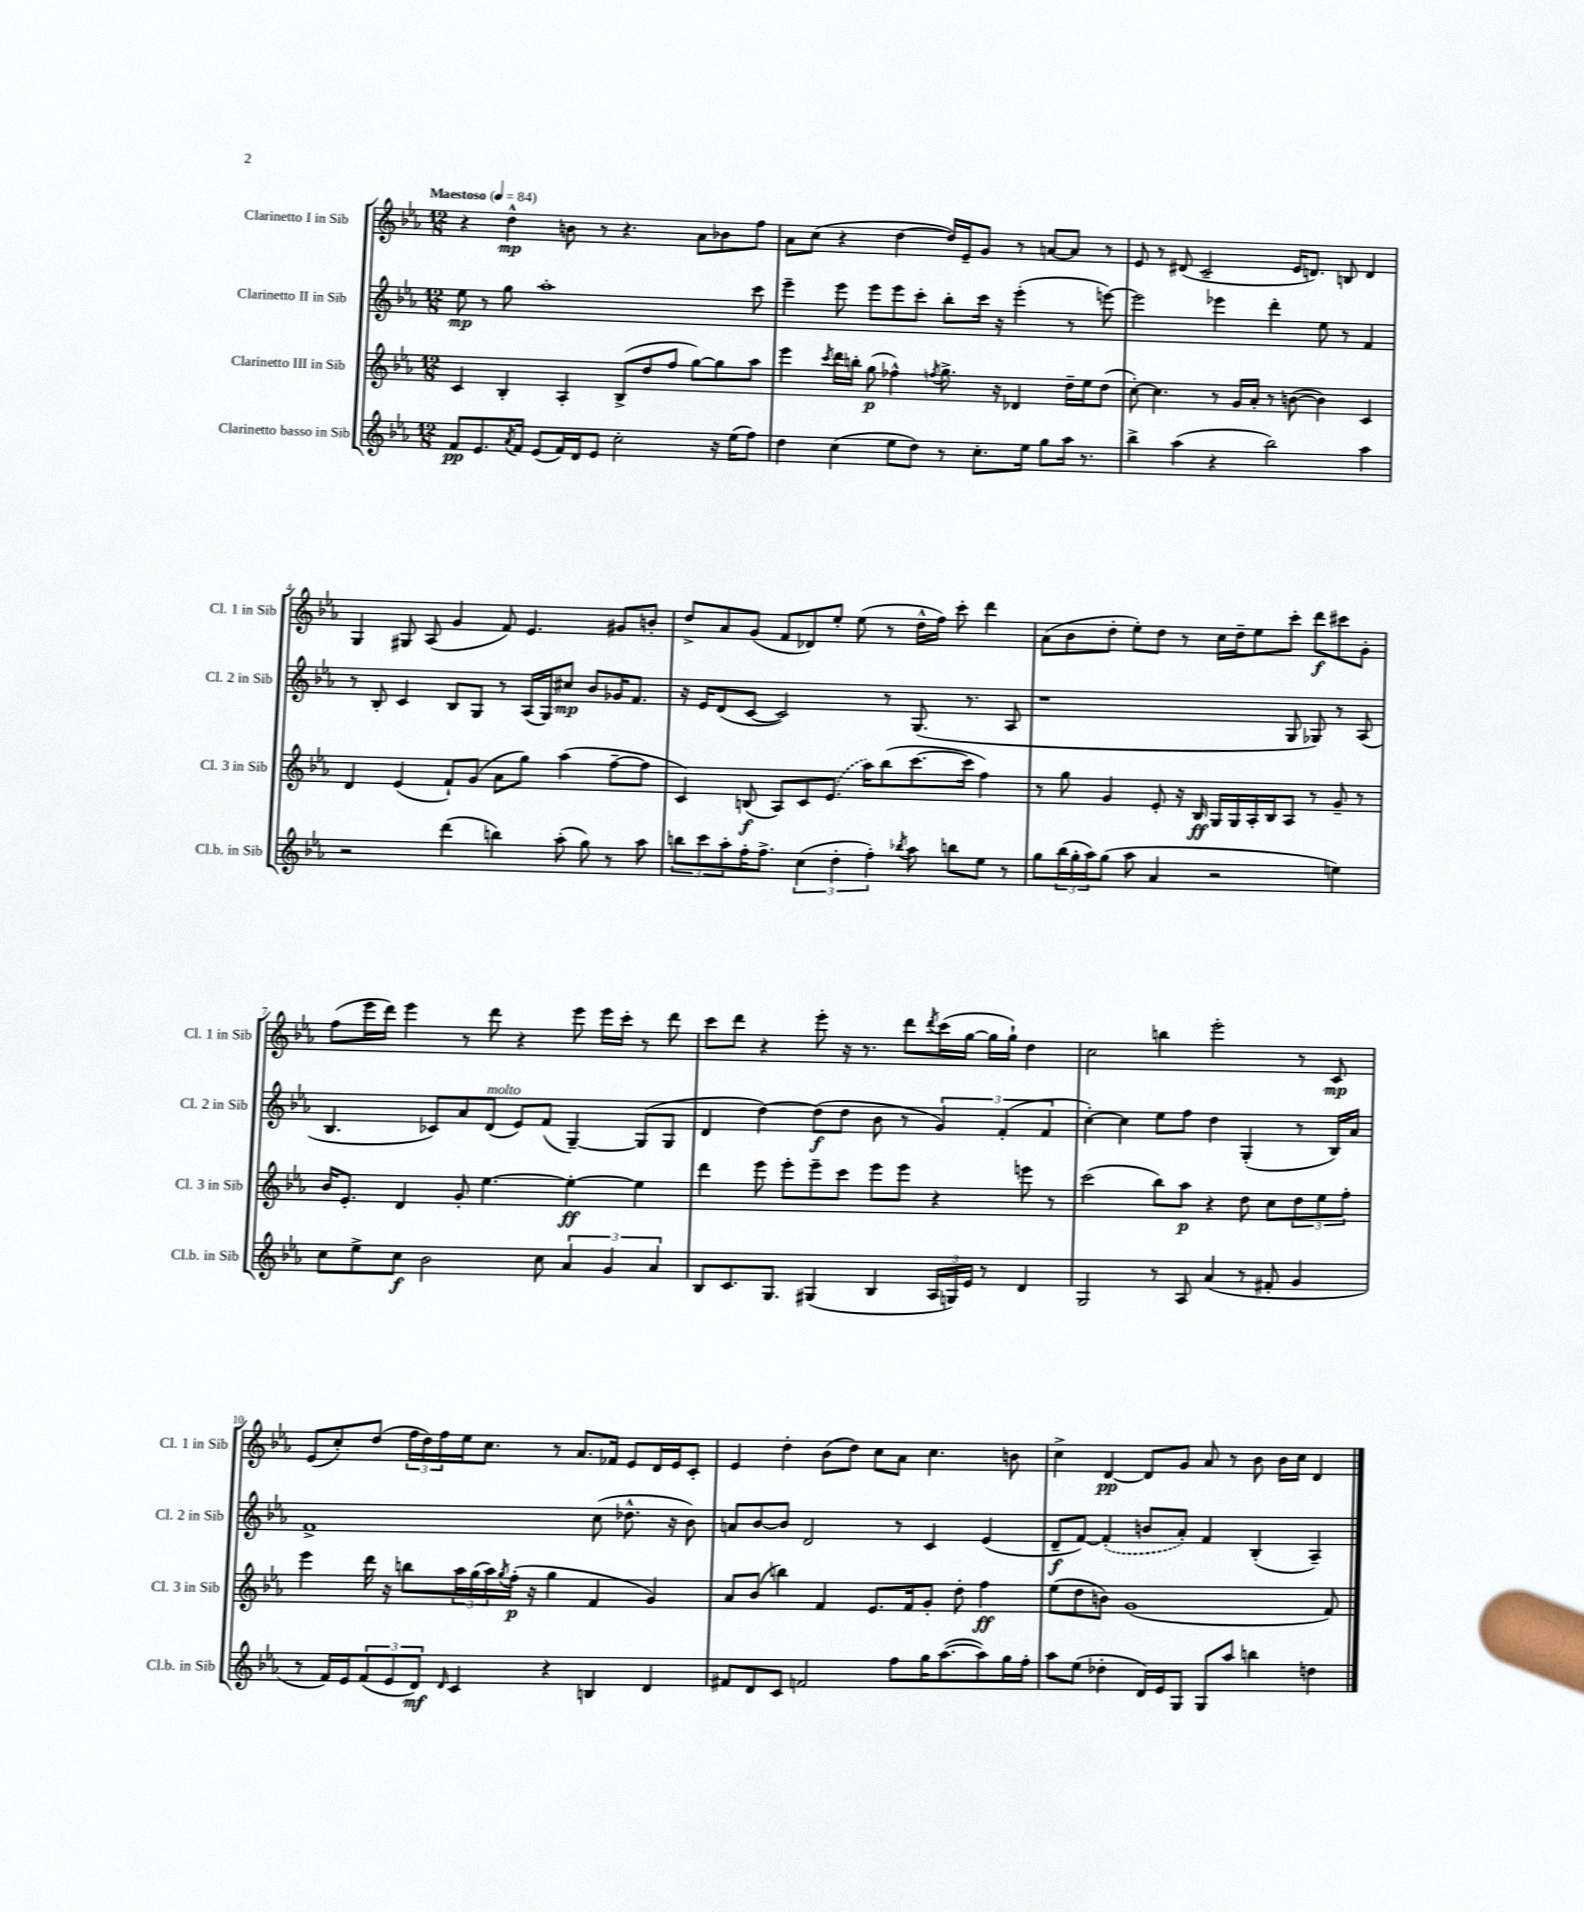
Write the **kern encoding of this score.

**kern	**kern	**kern	**kern
*staff4	*staff3	*staff2	*staff1
*clefG2	*clefG2	*clefG2	*clefG2
*k[b-e-a-]	*k[b-e-a-]	*k[b-e-a-]	*k[b-e-a-]
*M12/8	*M12/8	*M12/8	*M12/8
*MM84	*MM84	*MM84	*MM84
8f	4c	8ee-	4r
8.e-	.	8r	.
.	4B-'	8gg	4dd^^
8qa-	.	.	.
16f	.	.	.
(8e-	.	1aa-'	.
16f)	4A-'	.	8b
16d	.	.	.
8e-	.	.	8r
2cc'	(8B-^	.	4.r
.	8dd	.	.
.	8ff	.	.
.	[8gg)	.	8a-
16r	8gg]	.	8b-
(16ee-	.	.	.
8ff)	8aa-	8ccc	8ff
=	=	=	=
4dd	4eee-	4eee-~	8a-
.	.	.	(8cc
.	8qccc	.	.
(4cc	16ddd	8eee-	4r
.	16bb'	.	.
.	(8gg	8eee-	.
8ee-	4ff-^^)	8eee-	[4dd
8dd)	.	8ccc'	.
.	8qff	.	.
8r	8.gg^	8bb-'	16dd])
.	.	.	16e-~
8.cc'	.	16ccc	8g
.	16r	16r	.
.	4d-	(4eee-'	8r
16ee-	.	.	.
8gg	.	.	[8a
16aa-	16dd~	8r	8a]
8.r	16ee-	.	.
.	(8dd	[8eee)	8r
=	=	=	=
4bb-^	[8cc')	2eee]	8e-
.	4.cc]	.	8r
(4aa-	.	.	(8d#
.	.	.	2c~
4r	8r	4eee-	.
.	16g	.	.
.	16a-'	.	.
2bb-)	8r	4ddd'	.
.	([8b	.	16e-
.	.	.	8.d)
.	4b])	8ee-	.
.	.	8r	8B
4aa-	4c	4f	4d
=	=	=	=
2r	4d	8r	4G
.	.	8B-'	.
.	(4e-	4c	8G#
.	.	.	(8A-
(4ddd	8f`)	8B-	4g
.	(8g	8G	.
4bb)	8a-	8r	8f)
.	8gg)	(16A-	4.e-
.	.	16G)	.
(8aa-'	(4aa-	8cc#	.
8gg)	.	8b-	.
8r	[8ff~	16g-	8g#
.	.	8.f	.
8aa-	8ff]	.	8b'
=	=	=	=
12bb	4c)	16r	8dd^
.	.	16e-	.
12ccc	.	.	.
.	.	(8d	8a-
12aa-'	.	.	.
16ff'	(8B	[8c	(8g
8.ff^	.	.	.
.	8A-)	2c])	8f
(6cc	8c	.	8d-)
.	(8.e-	.	8ee-'
6dd'	.	.	.
.	.	.	(8ee-
.	16aa-)	.	.
6ff')	.	.	.
.	(8bb-	8r	8r
8qbb-	.	.	.
8aa-	[8.ccc	(8.G	16dd^^
.	.	.	16ff)
8bb	.	.	8ccc'
.	16ccc]	8.r	.
8ee-	4ff)	.	4ddd
8r	.	8A-	.
=	=	=	=
8gg	8r	1r	(8a-
(24bb-	8gg	.	8b-
24gg'	.	.	.
24aa-)	.	.	.
(8gg	4g	.	8dd'
8aa-	.	.	8ee-')
4a-	8e-'	.	8dd
.	16r	.	8r
.	16B-	.	.
2r	16G	.	16cc
.	16G	.	16dd~
.	16A-'	.	8ee-
.	16B-	.	.
.	8A-	8G	8ccc'
.	8r	8G-)	8ddd
4ee)	8g~	8r	8ccc#
.	8r	(8A-	8g'
=	=	=	=
8cc	16b-	4.B-	(8ff
.	8.e-'	.	.
8ee-^	.	.	16eee-
.	.	.	16ddd)
8cc	4d	.	4eee-
2b-	.	8c-)	.
.	8g'	8a-	8r
.	[4.ee-	(8d	8ddd
.	.	8e-)	4r
8cc	.	(8f	.
6a-	4ee-'_	[4G~)	8eee-
.	.	.	16eee-
6g	.	.	.
.	.	.	16ccc'
.	4ee-]	(8G]	8r
6a-	.	.	.
.	.	8G	8ddd
=	=	=	=
8B-	4ddd	4d	8ccc
8.c	.	.	8ddd
.	8eee-	[4dd)	4r
8.G	.	.	.
.	8eee-'	.	.
(4G#	8eee-~	(8dd]	8eee-'
.	8ccc	8dd	16r
.	.	.	8.r
4B-	8eee-	8b-	.
.	8eee-	8r	8ddd
.	.	.	8qddd
24A-	4r	6g)	(16ccc
24G)	.	.	.
.	.	.	[16gg
24e-	.	.	.
8r	.	.	16gg]
.	.	(6f'	.
.	.	.	16gg`)
4d	8eee	.	4dd
.	.	6f	.
.	8r	.	.
=	=	=	=
2G	(2ccc	[4cc')	2cc
.	.	4cc]	.
8r	8bb-)	8ee-	4bb
8A-	8aa-	8ff	.
(4a-	4r	4dd	2eee-'
8r	8dd	(4G'	.
8f#'	8cc	.	.
4g	12dd	8r	8r
.	12ee-	.	.
.	.	16B-)	8c
.	12ff'	.	.
.	.	16a-	.
=	=	=	=
8r	4eee-	1f^	(8e-
16f)	.	.	8cc')
16e-	.	.	.
(12f	16ddd	.	(8dd
.	16r	.	.
12e-	.	.	.
.	8bb	.	24ff
12d)	.	.	24dd)
.	.	.	24ff
16qqd	.	.	.
4c	24aa-	.	16ee-
.	(24gg	.	.
.	.	.	8.cc
.	24aa-)	.	.
.	8qgg	.	.
.	(16ff'	.	.
.	16r	.	.
4r	4gg	.	8r
.	.	.	8.a-
4B	4f	(8cc	.
.	.	.	16f-
.	.	8.dd-^^	8e-
4d	4g)	.	16d
.	.	16r	16e-
.	.	8b-)	8c'
=	=	=	=
8f#	8a-	8a	4e-
8d	(8b-	[8b-	.
8c	4bb)	8b-]	4dd'
2f	.	2d	.
.	4f	.	(8b-
.	.	.	8dd)
.	8.e-	.	8cc
8ff	.	8r	8a-
.	16f	.	.
16gg	8g'	4c	4.cc
([8.aa-	.	.	.
.	8dd'	.	.
8aa-])	4ff	(4e-	.
16gg	.	.	8b
16ff'	.	.	.
=	=	=	=
8aa-	(8ee-	8d~	4cc^
(8ee-	8dd	[8f)	.
4dd-'	8b)	(4f']	[4d
.	(1g	.	.
16d)	.	8b	8d]
16e-	.	.	.
8G	.	8a-')	8g
8G	.	4f	8a-
8aa-	.	.	8r
4bb	.	(4B-'	8b-
.	.	.	16b-
.	.	.	16cc
4dd	.	4A-~)	4d
.	8f)	.	.
==	==	==	==
*-	*-	*-	*-
